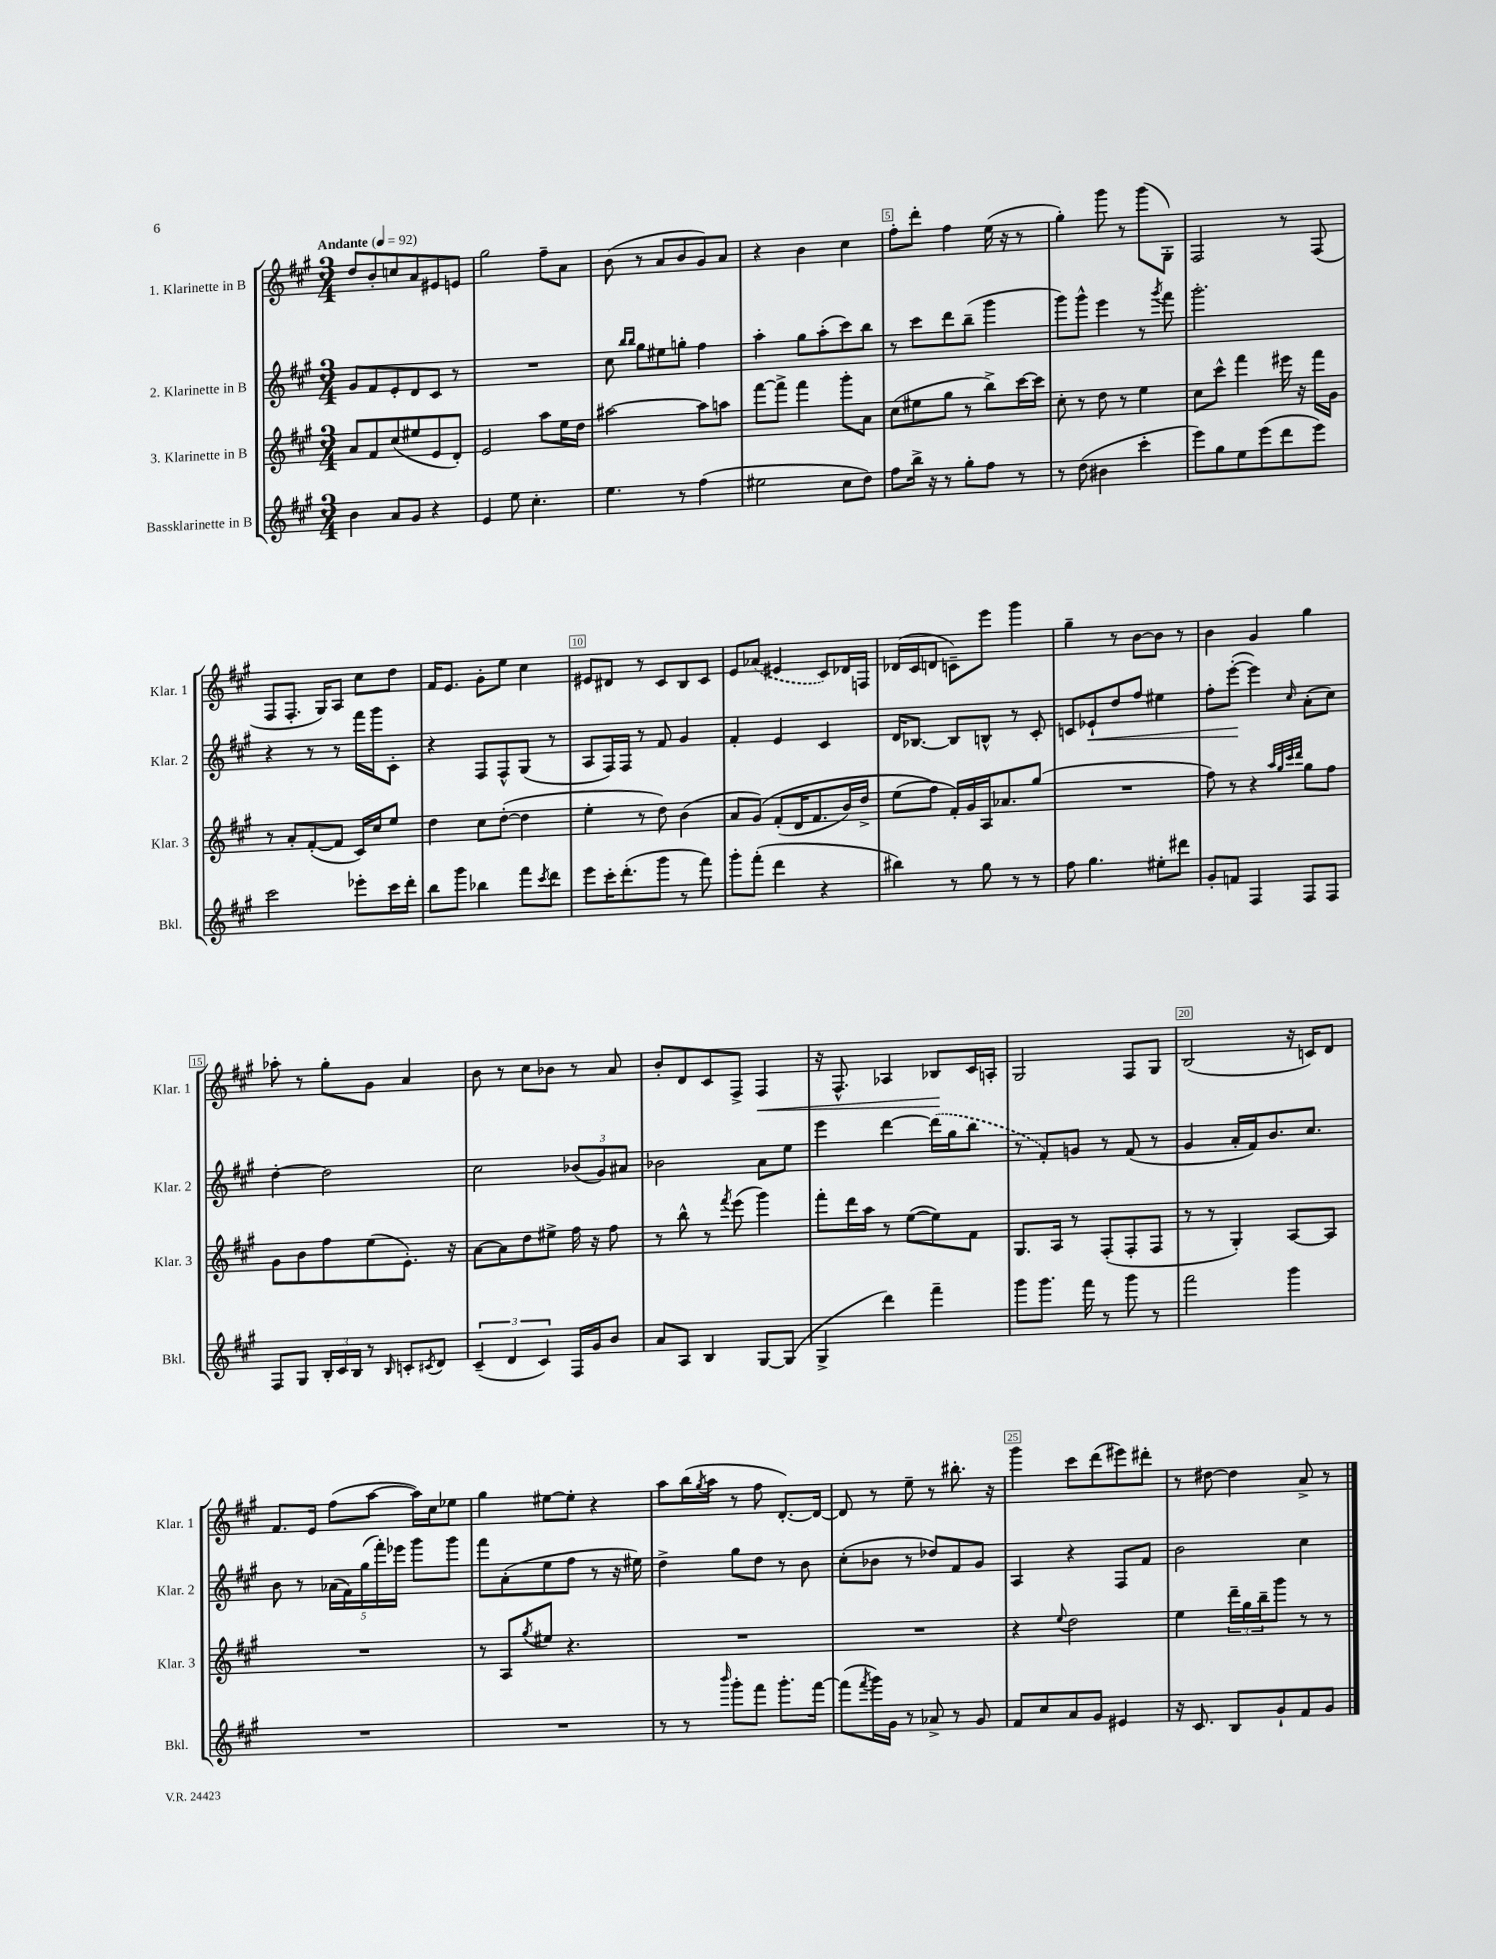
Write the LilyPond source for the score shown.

<<
\new StaffGroup <<
\new Staff = "s0" \with { instrumentName = "1. Klarinette in B" shortInstrumentName = "Klar. 1" } {
    \clef treble \key a \major \numericTimeSignature \time 3/4 \tempo "Andante" 4 = 92
    d''8 b'8-. c''8 a'8 eis'8 e'8 |
    gis''2 fis''8-- a'8 |
    b'8( r8 a'8 b'8 gis'8) a'8 |
    r4 b'4 cis''4 |
    fis''8-. d'''8-. fis''4 e''16( r16 r8 |
    gis''4-.) gis'''8 r8 gis'''8( gis8-.) |
    fis2 r8 fis8( |
    fis8 fis8.-. gis16) a8 cis''8 d''8 |
    fis'16 e'8. gis'8-. e''8 cis''4 |
    eis'8 dis'8 r8 cis'8 b8 cis'8 |
    e'8 \once \slurDashed aes'8( eis'4 cis'8) des'16 f16 |
    des'16( cis'16 d'8 c'8--) e'''8 gis'''4 |
    gis''4-- r8 b'8~ b'8 r8 |
    b'4 gis'4 gis''4 |
    aes''8-. r8 gis''8-. gis'8 a'4 |
    b'8 r8 cis''8 bes'8 r8 a'8 |
    b'8-. d'8 cis'8 fis8-> fis4\< |
    r16 fis8.-^ aes4 bes8\! cis'16 a16-. |
    gis2 fis8 gis8 |
    b2( r16 c'16) d'8 |
    fis'8. e'16 fis''8( a''8~ a''16) cis''16 ees''8 |
    gis''4 eis''8~ eis''8-. r4 |
    a''8 b''16( \acciaccatura { gis''8 } a''16 r8 fis''8 d'8.~-.) d'16~ |
    d'8 r8 e''8-- r8 bis''8.-. r16 |
    gis'''4 cis'''8 d'''8( eis'''8) dis'''8-. |
    r8 dis''8~ dis''4 a'8-> r8 \bar "|." |
}
\new Staff = "s1" \with { instrumentName = "2. Klarinette in B" shortInstrumentName = "Klar. 2" } {
    \clef treble \key a \major \numericTimeSignature \time 3/4
    gis'8 fis'8 e'8-. d'8 cis'8 r8 |
    R2. |
    cis''8 \grace { b''16 b''16 } gis''8 eis''8 g''8-. fis''4 |
    a''4-. gis''8 a''8-.( cis'''8) b''8 |
    r8 cis'''8 d'''8 b''8--( gis'''4 |
    gis'''8) gis'''8-^ e'''4 r8 \acciaccatura { gis'''8 } fis'''8 |
    gis'''2.-. |
    r4 r8 r8 fis'''16 gis'''16 cis'8-. |
    r4 fis8 fis8-^ gis8( r8 |
    a8 fis16) fis16 r8 fis'8 gis'4 |
    fis'4-. e'4 cis'4 |
    d'16 bes8.~ bes8 b8-^ r8 cis'8-. |
    c'8 ees'8-!\< d''8 fis''8 eis''4 |
    fis''8-. e'''8~-.\!( e'''4) \grace { cis''16 } a'8-.( cis''8) |
    d''4~-. d''2 |
    cis''2 \tuplet 3/2 { bes'8( gis'8) ais'8 } |
    bes'2 a'8 e''8 |
    e'''4 d'''4~ \once \slurDashed d'''16( gis''16 b''8 |
    r8 fis'8-.) g'8 r8 fis'8( r8 |
    gis'4 a'16-. fis'16) b'8. cis''8. |
    b'8 r8 \tuplet 5/4 { aes'16( fis'16) gis''16( fis'''16-.) ees'''16 } gis'''8 gis'''8 |
    fis'''8 a'8-.( e''8 fis''8 r8 r16 eis''16) |
    d''4-> gis''8 d''8 r8 b'8 |
    cis''8-.( bes'8 r8 des''8) fis'8 gis'8 |
    a4 r4 fis8 fis'8 |
    b'2 cis''4 \bar "|." |
}
\new Staff = "s2" \with { instrumentName = "3. Klarinette in B" shortInstrumentName = "Klar. 3" } {
    \clef treble \key a \major \numericTimeSignature \time 3/4
    a'8 fis'8 cis''8( eis''8 e'8 d'8-.) |
    e'2 a''8 e''16 d''16 |
    ais''2~ ais''8 a''8 |
    fis'''8~ fis'''8-> fis'''4 gis'''8-. a'8 |
    cis''8( eis''8 gis''8 r8 b''8->) cis'''16~ cis'''16 |
    cis''8-. r8 d''8 r8 e''4 |
    cis''8 cis'''8-^ fis'''4 eis'''16 r16 fis'''16 gis'16 |
    r8 a'8-. fis'8~-.( fis'8 cis'16) cis''16 e''8 |
    d''4 cis''8 d''8~-.( d''4 |
    e''4-. r8 d''8) b'4( |
    a'8 gis'8)\( fis'8-.( d'16 fis'8. b'16) d''16-> |
    e''8( fis''8\) fis'16-.) gis'16 a16 aes'8. gis''8( |
    R2. |
    fis''8) r8 r4 \grace { a''32 gis''32 cis'''32 d'''32 } gis''8 fis''8 |
    gis'8 b'8 fis''8 e''8( e'8.-.) r16 |
    a'8~ a'8 d''8 eis''8-> fis''16 r16 fis''8 |
    r8 b''8-^ r8 \acciaccatura { fis'''8 } e'''8( gis'''4) |
    fis'''8-. d'''16 a''16 r8 e''8~( e''8) fis'8 |
    gis8. a16 r8 fis8-.( fis8-. fis8 |
    r8 r8 gis4-.) a8~ a8 |
    R2. |
    r8 a8 \acciaccatura { gis''8 } eis''8 r4. |
    R2. |
    R2. |
    r4 \appoggiatura { e''8 } d''2 |
    e''4 \tuplet 3/2 { d'''16-- gis''16 b''16-- } gis'''8 r8 r8 \bar "|." |
}
\new Staff = "s3" \with { instrumentName = "Bassklarinette in B" shortInstrumentName = "Bkl." } {
    \clef treble \key a \major \numericTimeSignature \time 3/4
    b'4 a'8 gis'8 r4 |
    e'4 e''8 cis''4.-. |
    e''4. r8 fis''4( |
    eis''2 cis''8 d''8) |
    fis''8 b''16-> r16 r8 gis''8-. fis''8 r8 |
    r8 d''8( bis'4 cis'''4-. |
    e'''8) gis''8 e''8 e'''8( d'''8 e'''8) |
    cis'''2 ees'''8-. cis'''16 d'''16-. |
    b''8 gis'''8 bes''4 fis'''8 \acciaccatura { cis'''8 } d'''8 |
    e'''8 cis'''16-. d'''8.-.( gis'''8 r8 fis'''8) |
    gis'''8-. fis'''8-.( d'''4 r4 |
    bis''4) r8 gis''8 r8 r8 |
    fis''8 gis''4. eis''8-. dis'''8 |
    gis'8-. f'8 fis4 fis8 fis8 |
    fis8 gis8 \tuplet 3/2 { b16-. cis'16 b16 } r8 \grace { b16 } c'8-. \acciaccatura { cis'8 } d'8 |
    \tuplet 3/2 { cis'4--( d'4 cis'4) } fis16 gis'16 b'8 |
    a'8 a8 b4 gis8~ gis8( |
    gis4-> d'''4) fis'''4-- |
    gis'''8 gis'''8. fis'''16 r8 gis'''8 r8 |
    fis'''2 gis'''4 |
    R2. |
    R2. |
    r8 r8 \grace { b'''16 } gis'''8-. fis'''8 gis'''8.-. fis'''16~ |
    fis'''8( \acciaccatura { fis'''8 } gis'''16) gis'16 r8 aes'8-> r8 gis'8 |
    fis'8 cis''8 a'8 gis'8 eis'4 |
    r16 cis'8. b8 gis'8-! fis'8 gis'8 \bar "|." |
}
>>
>>
\layout { \context { \Score \override BarNumber.break-visibility = ##(#f #t #t) barNumberVisibility = #(every-nth-bar-number-visible 5) \override BarNumber.stencil = #(make-stencil-boxer 0.1 0.3 ly:text-interface::print) } }
